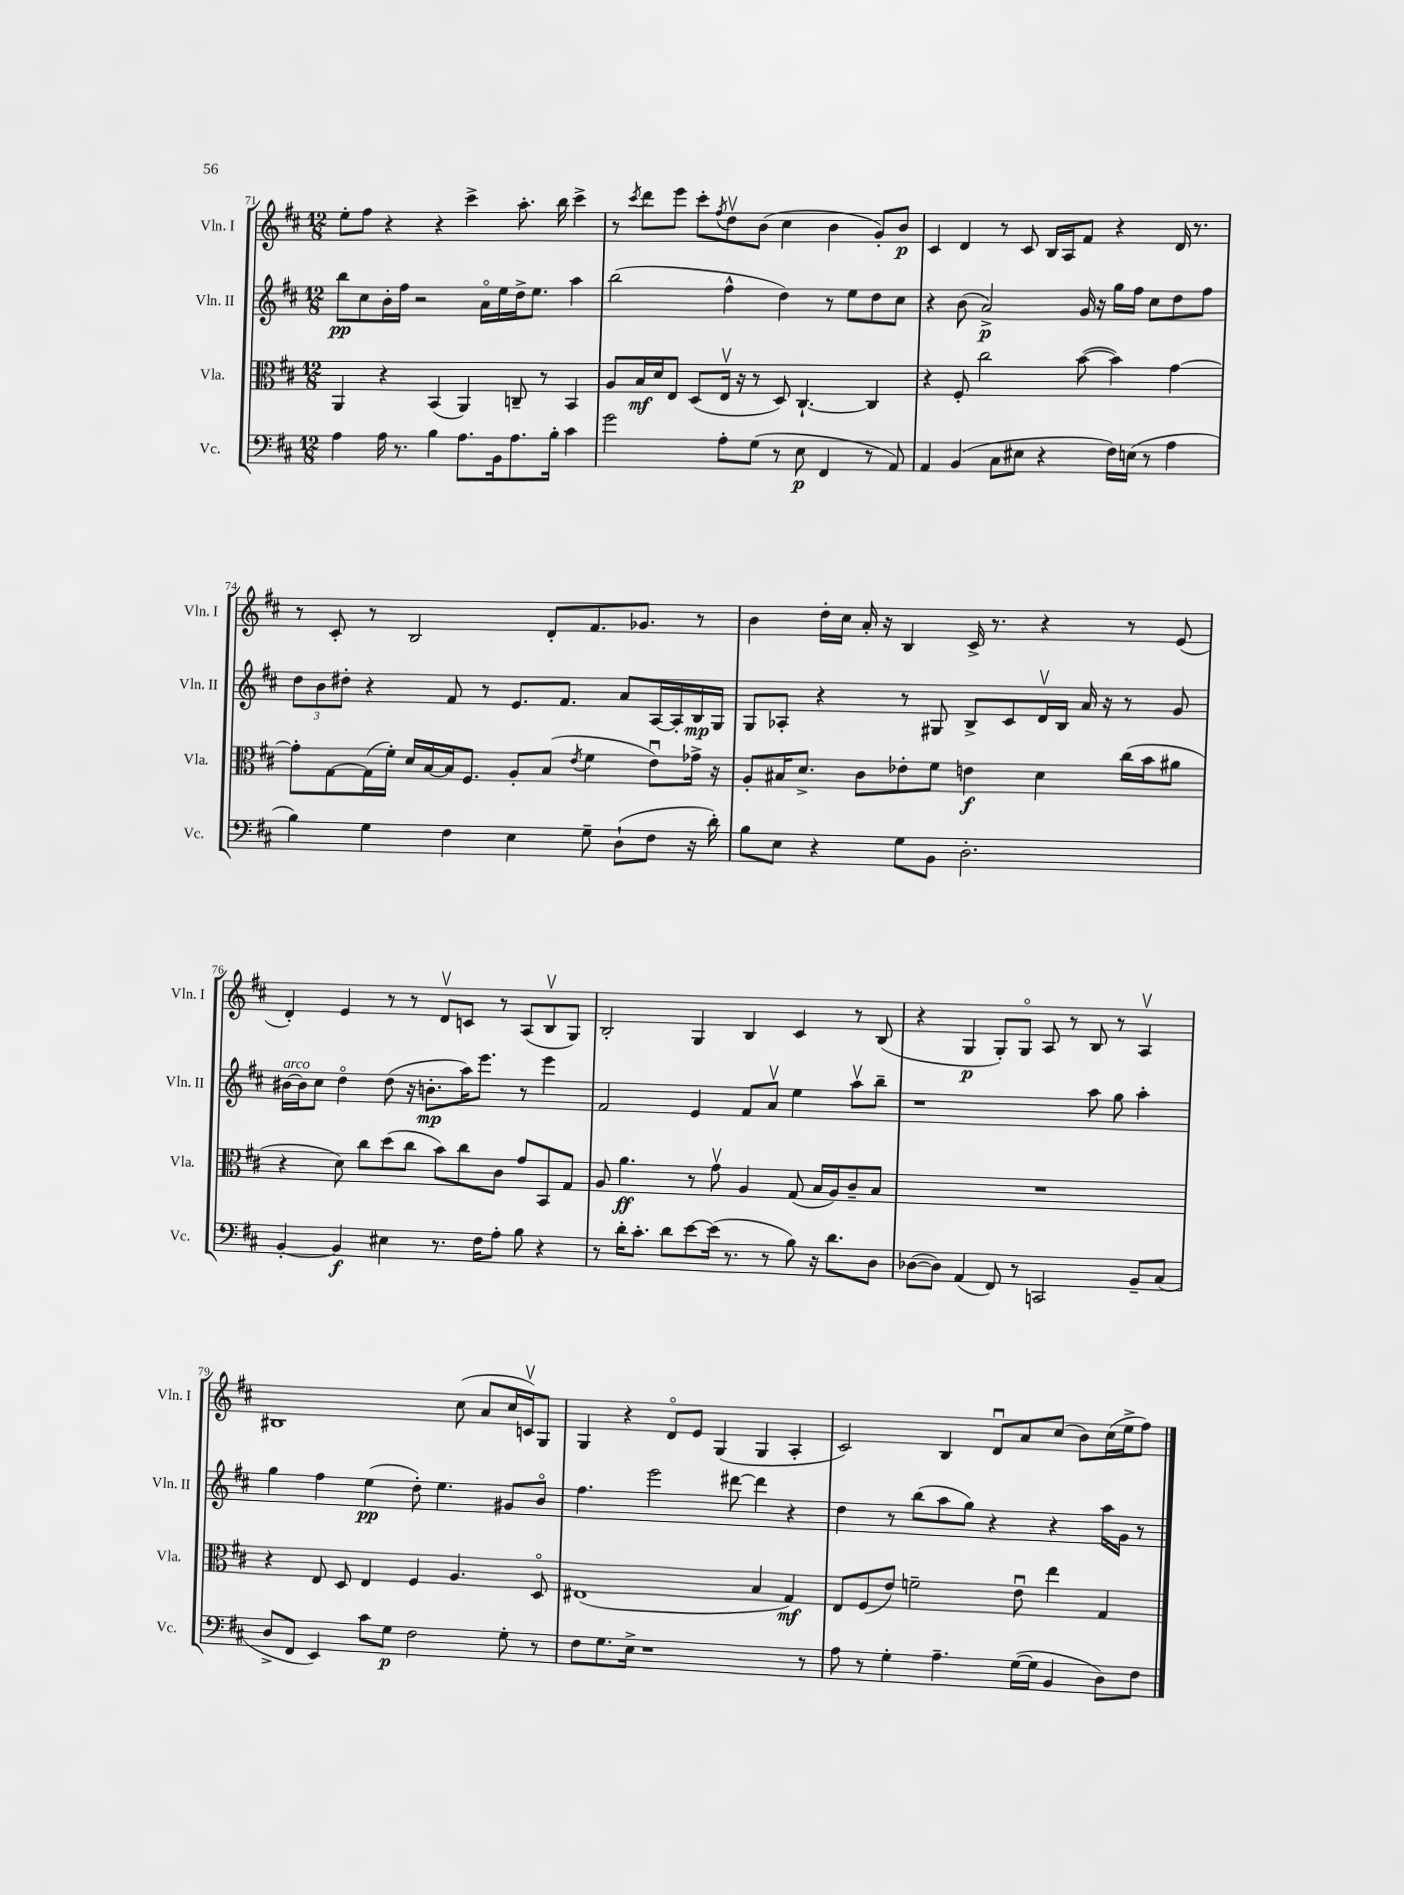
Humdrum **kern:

**kern	**dynam	**kern	**dynam	**kern	**dynam	**kern	**dynam
*part4	*part4	*part3	*part3	*part2	*part2	*part1	*part1
*staff4	*staff4	*staff3	*staff3	*staff2	*staff2	*staff1	*staff1
*I"Vc.	*	*I"Vla.	*	*I"Vln. II	*	*I"Vln. I	*
*I'Vc.	*	*I'Vla.	*	*I'Vln. II	*	*I'Vln. I	*
*clefF4	*	*clefC3	*	*clefG2	*	*clefG2	*
*k[f#c#]	*	*k[f#c#]	*	*k[f#c#]	*	*k[f#c#]	*
*M12/8	*	*M12/8	*	*M12/8	*	*M12/8	*
=71	=71	=71	=71	=71	=71	=71	=71
4A\	.	4AA/	.	8bb\L	pp	8ee'\L	.
.	.	.	.	8cc#\	.	8ff#\J	.
16A\	.	4r	.	16b'\L	.	4r	.
8.r	.	.	.	16ff#\JJ	.	.	.
.	.	.	.	2r	.	.	.
4B\	.	(4BB/	.	.	.	4r	.
8.A\L	.	4AA/)	.	.	.	4ccc#^\	.
.	.	.	.	16a\LL	.	.	.
16BB\k	.	.	.	16ee\	.	.	.
8.A\	.	8Cn~/	.	16dd^\J	.	8.aa'\	.
.	.	.	.	8.ee\J	.	.	.
.	.	8r	.	.	.	.	.
16B'\Jk	.	.	.	.	.	16bb\	.
4c#\	.	4BB/	.	4aa\	.	4ccc#^\	.
=72	=72	=72	=72	=72	=72	=72	=72
2g\	.	8A/L	.	(2bb\	.	8r	.
.	.	.	.	.	.	8qccc#/	.
.	.	16B/L	mf	.	.	8ddd\L	.
.	.	16d/J	.	.	.	.	.
.	.	8E/J	.	.	.	8eee\J	.
.	.	(8D/L	.	.	.	8ccc#'\L	.
.	.	.	.	.	.	8qff#/	.
8A'\L	.	16Ev/Jk	.	4ff#^^\	.	8ddv\	.
.	.	16r	.	.	.	.	.
(8G\J	.	8r	.	.	.	(8b\J	.
8r	.	8D/)	.	4dd\)	.	4cc#\	.
8E\	p	[4.C#`/	.	.	.	.	.
4FF#/	.	.	.	8r	.	4b\	.
.	.	.	.	8ee\L	.	.	.
8r	.	4C#/]	.	8dd\	.	8g'/L)	.
8AA/)	.	.	.	8cc#\J	.	8b/J	p
=73	=73	=73	=73	=73	=73	=73	=73
4AA/	.	4r	.	4r	.	4c#/	.
(4BB/	.	8F#'/	.	(8b\	.	4d/	.
.	.	2cc#\	.	2a^/)	p	.	.
8C#\L	.	.	.	.	.	8r	.
8E#X\J	.	.	.	.	.	8c#/	.
4r	.	.	.	.	.	16B/LL	.
.	.	.	.	.	.	16A/J	.
.	.	([8b\	.	16g/	.	8f#/J	.
.	.	.	.	16r	.	.	.
16F#\LL)	.	4b\])	.	16gg\LL	.	4r	.
(16En\JJ	.	.	.	16ff#\JJ	.	.	.
8r	.	.	.	8cc#\L	.	.	.
4A\	.	[4g\	.	8dd\	.	16d/	.
.	.	.	.	.	.	8.r	.
.	.	.	.	8ff#\J	.	.	.
!!LO:LB:g=z
=74	=74	=74	=74	=74	=74	=74	=74
4B\)	.	8g'\L]	.	12dd\L	.	8r	.
.	.	.	.	12b\	.	.	.
.	.	[8G\	.	.	.	8c#'/	.
.	.	.	.	12dd#X'\J	.	.	.
4G\	.	(16G\L]	.	4r	.	8r	.
.	.	16f#'\JJ)	.	.	.	.	.
.	.	16d/LL	.	.	.	2B/	.
.	.	[16B/	.	.	.	.	.
4F#\	.	16B/J]	.	8f#/	.	.	.
.	.	8.F#/J	.	.	.	.	.
.	.	.	.	8r	.	.	.
4E\	.	8A'/L	.	8.e/L	.	.	.
.	.	(8B/J	.	.	.	8d'/L	.
.	.	.	.	8.f#/J	.	.	.
.	.	8qe/	.	.	.	.	.
8G~\	.	4f#\	.	.	.	8.f#/	.
(8D`\L	.	.	.	8a/L	.	.	.
.	.	.	.	.	.	8.g-X/J	.
8F#\J	.	8eu\L)	.	[16A/L	.	.	.
.	.	.	.	16A'/]	.	.	.
16r	.	16g-X^\Jk	.	16B/	mp	8r	.
16d'\)	.	16r	.	16G/JJ	.	.	.
=75	=75	=75	=75	=75	=75	=75	=75
8B\L	.	8A'/L	.	8G/L	.	4b\	.
8E\J	.	16B#X/K	.	8A-X'/J	.	.	.
.	.	8.d^/J	.	.	.	.	.
4r	.	.	.	4r	.	16dd'\LL	.
.	.	.	.	.	.	16cc#\JJ	.
.	.	8c#\L	.	.	.	16a'/	.
.	.	.	.	.	.	16r	.
8G\L	.	8e-X'\	.	8r	.	4B/	.
8BB\J	.	8f#\J	.	8G#X/	.	.	.
2.D'\	.	4en\	f	8B^/L	.	16c#^/	.
.	.	.	.	.	.	8.r	.
.	.	.	.	8c#/	.	.	.
.	.	4d\	.	16dv/L	.	4r	.
.	.	.	.	16B/JJ	.	.	.
.	.	.	.	16a/	.	.	.
.	.	.	.	16r	.	.	.
.	.	(16cc#\LL	.	8r	.	8r	.
.	.	16b\J	.	.	.	.	.
.	.	8a#X\J	.	8g/	.	(8e/	.
!!LO:LB:g=z
=76	=76	=76	=76	=76	=76	=76	=76
!	!	!	!	!LO:TX:a:i:t=arco	!	!	!
[4BB'/	.	4r	.	[16b#X\LL	.	4d'/)	.
.	.	.	.	16b#\J]	.	.	.
.	.	.	.	8cc#\J	.	.	.
4BB/]	f	8d\)	.	4dd\	.	4e/	.
.	.	8cc#\L	.	.	.	.	.
4E#X\	.	(8dd\	.	(8dd\	.	8r	.
.	.	8cc#\J	.	16r	.	8r	.
.	.	.	.	8.bn'\L	mp	.	.
8.r	.	8b\L)	.	.	.	8dv/L	.
.	.	8cc#\	.	16aa\K)	.	8cn/J	.
16F#\KL	.	.	.	8.eee\J	.	.	.
8A'\J	.	8c#\J	.	.	.	8r	.
8B\	.	8g/L	.	8r	.	(8A/L	.
4r	.	8BB/	.	4eee\	.	8Bv/	.
.	.	8G/J	.	.	.	8G/J)	.
=77	=77	=77	=77	=77	=77	=77	=77
8r	.	8A/	.	2f#/	.	2B'/	.
16d'\KL	.	4.a\	ff	.	.	.	.
8.c#'\J	.	.	.	.	.	.	.
8d\L	.	.	.	.	.	.	.
[8e\	.	8r	.	4e/	.	4G/	.
(16e\Jk]	.	8gv\	.	.	.	.	.
8.r	.	.	.	.	.	.	.
.	.	4A/	.	8f#/L	.	4B/	.
8r	.	.	.	8av/J	.	.	.
8B\)	.	(8G/	.	4ee\	.	4c#/	.
16r	.	16B/LL	.	.	.	.	.
8.d\L	.	16A/J)	.	.	.	.	.
.	.	8c#~/	.	8aav\L	.	8r	.
8D\J	.	8B/J	.	8bb~\J	.	(8B/	.
=78	=78	=78	=78	=78	=78	=78	=78
([8D-X\L	.	1.r	.	1r	.	4r	.
8D-\J])	.	.	.	.	.	.	.
(4AA/	.	.	.	.	.	4G/	p
8FF#/)	.	.	.	.	.	8G'/L)	.
8r	.	.	.	.	.	8G/J	.
2CCn/	.	.	.	.	.	8A/	.
.	.	.	.	.	.	8r	.
.	.	.	.	8aa\	.	8B/	.
.	.	.	.	8gg\	.	8r	.
8BB~/L	.	.	.	4aa'\	.	4Av/	.
(8C#/J	.	.	.	.	.	.	.
!!LO:LB:g=z
=79	=79	=79	=79	=79	=79	=79	=79
8D^/L	.	4r	.	4gg\	.	1B#X	.
8FF#/J	.	.	.	.	.	.	.
4EE/)	.	8E/	.	4ff#\	.	.	.
.	.	8D/	.	.	.	.	.
8c#\L	.	4E/	.	(4ee\	pp	.	.
8G\J	p	.	.	.	.	.	.
2F#\	.	4F#/	.	8dd'\)	.	.	.
.	.	.	.	4.ee\	.	.	.
.	.	4.A/	.	.	.	(8cc#\	.
.	.	.	.	.	.	8a/L	.
8G'\	.	.	.	8g#X/L	.	16cc#/L	.
.	.	.	.	.	.	16cnv/J)	.
8r	.	8D/	.	8b/J	.	8G/J	.
=80	=80	=80	=80	=80	=80	=80	=80
8F#\L	.	(1E#X	.	4.ff#\	.	4G/	.
8.G\	.	.	.	.	.	.	.
.	.	.	.	.	.	4r	.
16E^\Jk	.	.	.	.	.	.	.
1r	.	.	.	2eee\	.	.	.
.	.	.	.	.	.	8d/L	.
.	.	.	.	.	.	8e/J	.
.	.	.	.	.	.	(4G/	.
.	.	.	.	[8ddd#X\	.	.	.
.	.	4B/	.	4ddd#\]	.	4G/	.
.	.	4G/)	mf	4r	.	4A'/	.
8r	.	.	.	.	.	.	.
=81	=81	=81	=81	=81	=81	=81	=81
8A\	.	8E/L	.	4dd\	.	2c#/)	.
8r	.	(8F#/	.	.	.	.	.
4G'\	.	8e/J)	.	8r	.	.	.
.	.	2fn~\	.	(8bb\L	.	.	.
4.A~\	.	.	.	8aa\	.	4B/	.
.	.	.	.	8gg\J)	.	.	.
.	.	.	.	4r	.	8du/L	.
([16G\LL	.	8eu\	.	.	.	8a/	.
16G\JJ]	.	.	.	.	.	.	.
4BB/	.	4ee\	.	4r	.	(8cc#/J	.
.	.	.	.	.	.	8b\L)	.
8D\L)	.	4G/	.	16aa\LL	.	(16cc#\L	.
.	.	.	.	16g\JJ	.	16ee^\J	.
8F#\J	.	.	.	8r	.	8ff#\J)	.
==	==	==	==	==	==	==	==
*-	*-	*-	*-	*-	*-	*-	*-
